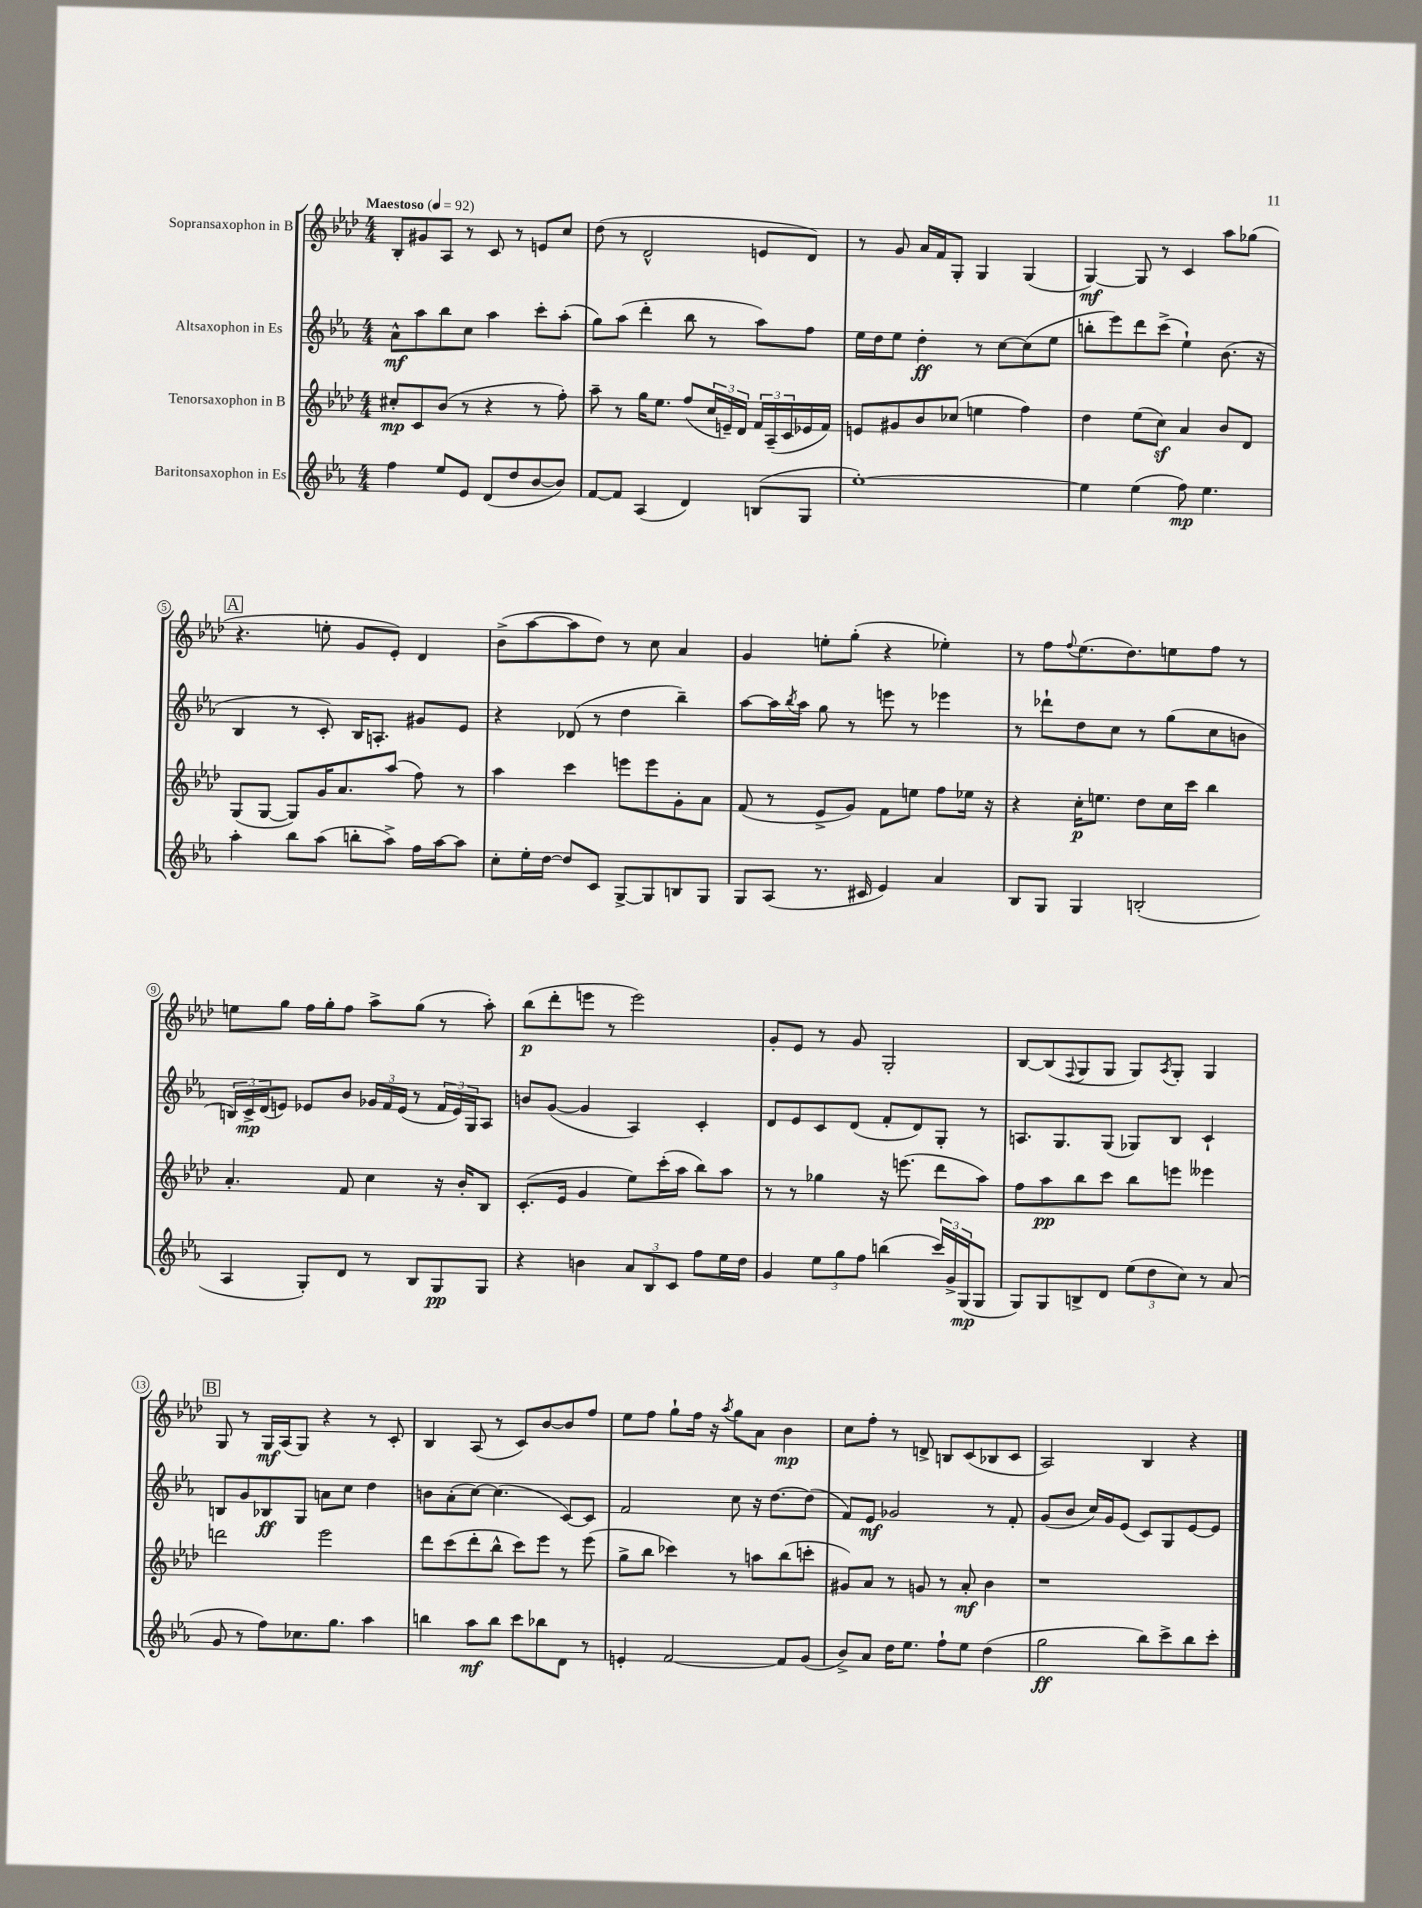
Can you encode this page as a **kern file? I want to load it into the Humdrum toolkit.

**kern	**dynam	**kern	**dynam	**kern	**dynam	**kern	**dynam
*part4	*part4	*part3	*part3	*part2	*part2	*part1	*part1
*staff4	*staff4	*staff3	*staff3	*staff2	*staff2	*staff1	*staff1
*I"Baritonsaxophon in Es	*	*I"Tenorsaxophon in B	*	*I"Altsaxophon in Es	*	*I"Sopransaxophon in B	*
*clefG2	*	*clefG2	*	*clefG2	*	*clefG2	*
*k[b-e-a-]	*	*k[b-e-a-d-]	*	*k[b-e-a-]	*	*k[b-e-a-d-]	*
*M4/4	*	*M4/4	*	*M4/4	*	*M4/4	*
*MM92	*	*MM92	*	*MM92	*	*MM92	*
=1	=1	=1	=1	=1	=1	=1	=1
!	!	!	!	!	!	!LO:TX:a:B:t=Maestoso	!
4ff\	.	8cc#X'/L	mp	8a-^^\L	mf	8B-'/L	.
.	.	8c/	.	8aa-\	.	8g#X/	.
8ee-/L	.	(8b-/J	.	8bb-\	.	8A-/J	.
8e-/J	.	8r	.	8cc\J	.	8r	.
(8d/L	.	4r	.	4aa-\	.	8c/	.
8dd/	.	.	.	.	.	8r	.
[8b-/	.	8r	.	8ccc'\L	.	8en/L	.
8b-/J])	.	8ff'\)	.	(8aa-'\J	.	8cc/J	.
=2	=2	=2	=2	=2	=2	=2	=2
[8f/L	.	8aa-~\	.	8gg\L)	.	(8dd-\	.
8f/J]	.	8r	.	(8aa-\J	.	8r	.
(4A-/	.	16gg\KL	.	4ddd'\	.	2d-^^/	.
.	.	8.ee-\J	.	.	.	.	.
4d/)	.	(8ff/L	.	8bb-\	.	.	.
.	.	24cc/L	.	8r	.	.	.
.	.	24en~/)	.	.	.	.	.
.	.	24d-/JJ	.	.	.	.	.
(8Bn/L	.	24f/LL	.	8aa-\L)	.	8en/L	.
.	.	(24A-~/	.	.	.	.	.
.	.	24c/	.	.	.	.	.
8G/J	.	16e-X/	.	8ff\J	.	8d-/J)	.
.	.	16f/JJ)	.	.	.	.	.
=3	=3	=3	=3	=3	=3	=3	=3
[1ee-')	.	8en/L	.	16ee-\LL	.	8r	.
.	.	.	.	16dd\J	.	.	.
.	.	8g#X/	.	8ee-\J	.	8g/	.
.	.	8b-/	.	4dd'\	ff	16a-/LL	.
.	.	.	.	.	.	16f/J	.
.	.	(8cc-X/J	.	.	.	8G'/J	.
.	.	4een\	.	8r	.	4G/	.
.	.	.	.	[8cc\L	.	.	.
.	.	4ff\)	.	(8cc\]	.	(4G/	.
.	.	.	.	8ee-\J	.	.	.
=4	=4	=4	=4	=4	=4	=4	=4
4ee-\]	.	4dd-\	.	8bbn'\L	.	[4G/)	mf
.	.	.	.	8eee-\)	.	.	.
(4ee-\	.	(8ee-\L	.	8ddd\	.	8G/]	.
.	.	8ccz\J)	.	(8ccc^\J	.	8r	.
8ff\)	mp	4a-/	.	4ee-`\)	.	4c/	.
4.ee-\	.	.	.	.	.	.	.
.	.	8b-/L	.	(8.b-\	.	8aa-\L	.
.	.	8d-/J	.	.	.	(8gg-X\J	.
.	.	.	.	16r	.	.	.
!!LO:LB:g=z
!!LO:REH:place=s1:t=A
=5	=5	=5	=5	=5	=5	=5	=5
4aa-'\	.	(8G/L	.	4B-/	.	4.r	.
.	.	[8G/J	.	.	.	.	.
8bb-\L	.	8G/L])	.	8r	.	.	.
(8aa-\J	.	16g/K	.	8c'/)	.	8een'\	.
.	.	8.a-/	.	.	.	.	.
8bbn'\L	.	.	.	16B-/KL	.	8g/L	.
.	.	.	.	8.An'/J	.	.	.
8aa-^\J)	.	(8aa-/J	.	.	.	8e-'/J)	.
16ff\LL	.	8ff\)	.	8g#X/L	.	4d-/	.
[16aa-\J	.	.	.	.	.	.	.
8aa-\J]	.	8r	.	8e-/J	.	.	.
=6	=6	=6	=6	=6	=6	=6	=6
8cc'\L	.	4aa-\	.	4r	.	(8b-^\L	.
16ee-'\L	.	.	.	.	.	[8aa-\	.
[16dd\JJ	.	.	.	.	.	.	.
8dd/L]	.	4ccc\	.	(8d-X/	.	8aa-\]	.
8c/J	.	.	.	8r	.	8dd-\J)	.
[8G^/L	.	8eeen\L	.	4dd\	.	8r	.
8G/]	.	8eee\	.	.	.	8cc\	.
8Bn/	.	8g'\	.	4bb-~\)	.	4a-/	.
8G/J	.	8a-\J	.	.	.	.	.
=7	=7	=7	=7	=7	=7	=7	=7
8G/L	.	(8f/	.	[8aa-\L	.	4g/	.
(8A-/J	.	8r	.	16aa-\L]	.	.	.
.	.	.	.	8qbb-/	.	.	.
.	.	.	.	16aa-\JJ	.	.	.
8.r	.	8e-^/L	.	8gg\	.	8een'\L	.
.	.	8g/J)	.	8r	.	(8gg'\J	.
16c#X/	.	.	.	.	.	.	.
4e-/)	.	8f\L	.	8eeen\	.	4r	.
.	.	8een\J	.	8r	.	.	.
4a-/	.	8ff\L	.	4eee-X\	.	4ee-X'\)	.
.	.	16ee-X\Jk	.	.	.	.	.
.	.	16r	.	.	.	.	.
=8	=8	=8	=8	=8	=8	=8	=8
8B-/L	.	4r	.	8r	.	8r	.
8G/J	.	.	.	8ddd-X`\L	.	8ff\L	.
.	.	.	.	.	.	8qqff/	.
4G/	.	16cc'\KL	p	8dd\	.	(8.ee-\	.
.	.	8.een\J	.	.	.	.	.
.	.	.	.	8cc\J	.	.	.
.	.	.	.	.	.	8.dd-\)	.
(2Bn'/	.	8dd-\L	.	8r	.	.	.
.	.	16cc\L	.	(8gg\L	.	8een\	.
.	.	16ccc\JJ	.	.	.	.	.
.	.	4bb-\	.	8cc\	.	8ff\J	.
.	.	.	.	8bn\J	.	8r	.
!!LO:LB:g=z
=9	=9	=9	=9	=9	=9	=9	=9
4A-/	.	4.a-'/	.	24Bn/LL)	.	8een\L	.
.	.	.	.	24c^/	mp	.	.
.	.	.	.	(24d/J	.	.	.
.	.	.	.	8en/J)	.	8gg\J	.
8G'/L)	.	.	.	8e-X/L	.	16ff\LL	.
.	.	.	.	.	.	16gg'\J	.
8d/J	.	8f/	.	8b-/J	.	8ff\J	.
8r	.	4cc\	.	24g-X/LL	.	8aa-^\L	.
.	.	.	.	24f/	.	.	.
.	.	.	.	(24e-/JJ	.	.	.
8B-/L	.	.	.	8r	.	(8gg\J	.
8G/	pp	16r	.	24f/LL	.	8r	.
.	.	.	.	24e-/)	.	.	.
.	.	16b-'/KL	.	.	.	.	.
.	.	.	.	24G/J	.	.	.
8G/J	.	8B-/J	.	8A-/J	.	8aa-'\)	.
=10	=10	=10	=10	=10	=10	=10	=10
4r	.	(8.c'/L	.	8bn/L	.	(8bb-\L	p
.	.	.	.	([8g/J	.	8ddd-'\	.
.	.	16e-/Jk	.	.	.	.	.
4bn\	.	4g/	.	4g/]	.	8eeen\J	.
.	.	.	.	.	.	8r	.
12a-/L	.	8ee-\L)	.	4A-/)	.	2eee\)	.
12B-/	.	.	.	.	.	.	.
.	.	(16ccc'\L	.	.	.	.	.
12c/J	.	.	.	.	.	.	.
.	.	16aa-\JJ	.	.	.	.	.
8ff\L	.	8bb-\L)	.	4c'/	.	.	.
16ee-\L	.	8aa-\J	.	.	.	.	.
16dd\JJ	.	.	.	.	.	.	.
=11	=11	=11	=11	=11	=11	=11	=11
4g/	.	8r	.	8d/L	.	8g'/L	.
.	.	8r	.	8e-/	.	8e-/J	.
12ee-\L	.	4gg-X\	.	8c/	.	8r	.
12gg\	.	.	.	.	.	.	.
.	.	.	.	(8d/J	.	8g/	.
12ff\J	.	.	.	.	.	.	.
(4bbn\	.	16r	.	8f'/L	.	2G'/	.
.	.	(8.eeen\	.	.	.	.	.
.	.	.	.	8d/)	.	.	.
24ccc/LL)	.	8ddd-\L	.	8G'/J	.	.	.
24g^/	.	.	.	.	.	.	.
(24G/J	mp	.	.	.	.	.	.
8G/J	.	8aa-\J)	.	8r	.	.	.
=12	=12	=12	=12	=12	=12	=12	=12
8G/L)	.	8ff\L	.	8.An/L	.	[8B-/L	.
8G/	.	8aa-\	pp	.	.	(8B-/]	.
.	.	.	.	8.G/	.	.	.
.	.	.	.	.	.	8qqF/	.
8Bn^/	.	8bb-\	.	.	.	8G/	.
8d/J	.	8ccc\J	.	(8G/J	.	8G/J	.
(12ee-\L	.	8bb-\L	.	8G-X/L)	.	8G/L)	.
12dd\	.	.	.	.	.	.	.
.	.	.	.	.	.	8qA-/	.
.	.	8eeen\J	.	8B-/J	.	8G'/J	.
12cc\J)	.	.	.	.	.	.	.
8r	.	4eee--X\	.	4c`/	.	4G/	.
(8a-/	.	.	.	.	.	.	.
!!LO:LB:g=z
!!LO:REH:place=s1:t=B
=13	=13	=13	=13	=13	=13	=13	=13
8g/	.	2dddn\	.	8Bn/L	.	8G/	.
8r	.	.	.	8g/	.	8r	.
8ff\L)	.	.	.	8B-X/	ff	16G/LL	mf
.	.	.	.	.	.	(16A-/J	.
8.cc-X\	.	.	.	8G/J	.	8G/J)	.
.	.	2eee-\	.	8an\L	.	4r	.
8.gg\J	.	.	.	.	.	.	.
.	.	.	.	8cc\J	.	.	.
4aa-\	.	.	.	4dd\	.	8r	.
.	.	.	.	.	.	8c'/	.
=14	=14	=14	=14	=14	=14	=14	=14
4bbn\	.	8ddd-\L	.	8bn\L	.	4B-/	.
.	.	(8ccc\	.	(8a-'\	.	.	.
8aa-\L	mf	8ddd-'\	.	[8cc\J)	.	(8A-/	.
8bb\J	.	8bb-^^\J	.	(4.cc\]	.	8r	.
8ccc\L	.	8ccc\L)	.	.	.	8c/L)	.
8bb-X\	.	8eee-\J	.	.	.	[8b-/	.
8d\J	.	8r	.	[8c/L)	.	8b-/]	.
8r	.	(8eee-\	.	8c/J]	.	8ff/J	.
=15	=15	=15	=15	=15	=15	=15	=15
4en'/	.	8gg^\L	.	2f/	.	8ee-\L	.
.	.	8bb-\J	.	.	.	8ff\J	.
[2f/	.	4ccc-X\)	.	.	.	8gg`\L	.
.	.	.	.	.	.	16ff\Jk	.
.	.	.	.	.	.	16r	.
.	.	.	.	.	.	8qaa-/	.
.	.	8r	.	8cc\	.	8gg\L	.
.	.	8aan\L	.	16r	.	8a-\J	.
.	.	.	.	[8.dd\L	.	.	.
8f/L]	.	(8bb-\	.	.	.	4b-\	mp
(8g/J	.	8cccn'\J	.	(8dd\J]	.	.	.
=16	=16	=16	=16	=16	=16	=16	=16
8b-^/L)	.	8g#X/L)	.	8f/L)	.	8cc\L	.
8a-/J	.	8a-/J	.	8e-/J	mf	8ff'\J	.
16dd\KL	.	8r	.	2g-X/	.	8r	.
8.ee-\J	.	.	.	.	.	.	.
.	.	8gn/	.	.	.	8dn^/	.
8ff`\L	.	8r	.	.	.	8Bn/L	.
8ee-\J	.	8a-'/	mf	.	.	(8c/	.
(4dd\	.	4b-\	.	8r	.	8B-X/	.
.	.	.	.	8f'/	.	8c/J	.
=17	=17	=17	=17	=17	=17	=17	=17
2gg\	ff	1r	.	(8g/L	.	2A-/)	.
.	.	.	.	8b-/J	.	.	.
.	.	.	.	16cc/LL)	.	.	.
.	.	.	.	16g/J	.	.	.
.	.	.	.	(8e-/J	.	.	.
8bb-\L)	.	.	.	8c/L)	.	4B-/	.
8ccc^\	.	.	.	8G/	.	.	.
8bb-\	.	.	.	[8e-/	.	4r	.
8ccc'\J	.	.	.	8e-/J]	.	.	.
==	==	==	==	==	==	==	==
*-	*-	*-	*-	*-	*-	*-	*-
